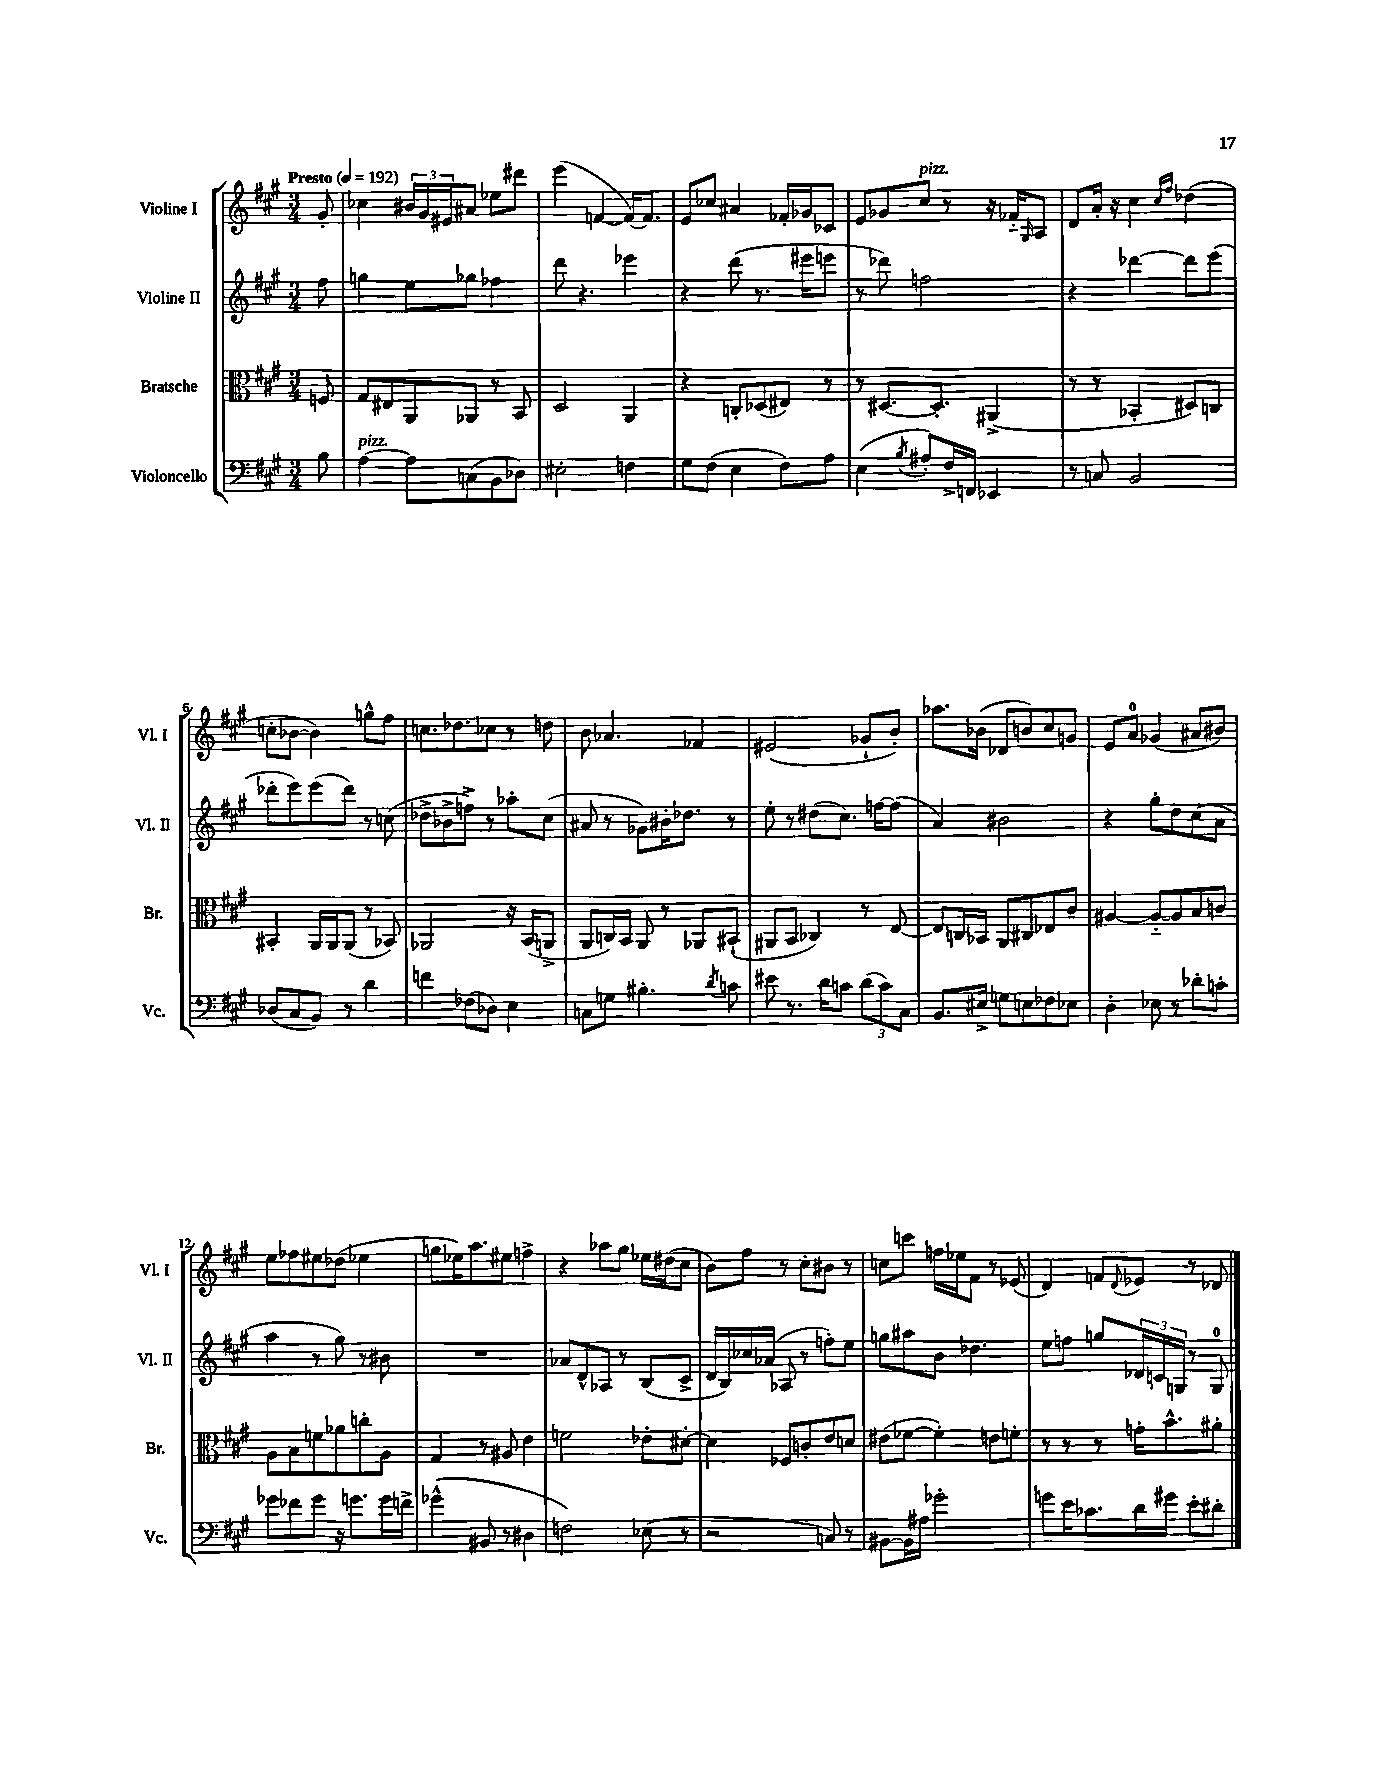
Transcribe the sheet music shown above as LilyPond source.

<<
\new StaffGroup <<
\new Staff = "s0" \with { instrumentName = "Violine I" shortInstrumentName = "Vl. I" } {
    \clef treble \key a \major \numericTimeSignature \time 3/4 \partial 8 \tempo "Presto" 4 = 192
    gis'8-. |
    ces''4 \tuplet 3/2 { bis'16 gis'16 eis'16 } ais'8 ees''8 dis'''8 |
    e'''4( f'4~ f'16~) f'8. |
    e'8 ces''8 ais'4 fes'16-. ges'16 ces'8 |
    e'8 ges'8 cis''8^\markup { \italic "pizz." } r8 r16 fes'16-_ \grace { gis16 } a8 |
    d'8 a'16-. r16 cis''4 \grace { cis''16 fis''16 } des''4( |
    c''8-. bes'8~ bes'4) g''8-^ fis''8 |
    c''8. des''8. ces''8 r8 d''8 |
    b'8 aes'4. fes'4 |
    eis'2( ges'8-! b'8-.) |
    aes''8. bes'16( des'8 b'8) cis''8 g'8 |
    e'8 a'8-0 ges'4( ais'8 bis'8) |
    e''8 fes''8 eis''8 des''8( ees''4 |
    g''8 ees''16) a''8. eis''8 f''4-> |
    r4 aes''8 gis''8 ees''16 dis''16( cis''8 |
    b'8) fis''8 r8 cis''8-. bis'8 r8 |
    c''8 c'''8 f''16 ees''16 fis'8 r8 ees'8( |
    d'4) f'8 \appoggiatura { d'8 } ees'8 r8 des'8 \bar "|." |
}
\new Staff = "s1" \with { instrumentName = "Violine II" shortInstrumentName = "Vl. II" } {
    \clef treble \key a \major \numericTimeSignature \time 3/4 \partial 8
    fis''8 |
    g''4 e''8 ges''8 fes''4 |
    d'''8 r4. ees'''4 |
    r4 d'''8( r8. eis'''16 e'''8 |
    r8 des'''8) f''2 |
    r4 des'''4~ des'''8 e'''8( |
    des'''8-. e'''8) e'''8( des'''8) r8 c''8( |
    des''8-> bes'8-> f''8->) r8 aes''8-. cis''8( |
    ais'8 r8 ges'8) bis'16-. des''8. r8 |
    e''8-. r8 dis''8( cis''8.) f''16~ f''8( |
    a'4) bis'2 |
    r4 gis''8-. d''8 cis''8( a'8 |
    a''4 r8 gis''8) r8 bis'8 |
    R2. |
    aes'8 d'8-^ aes8 r8 b8( cis'8-> |
    d'16 b16) ces''16 aes'16( aes8 r8 f''8-.) e''8 |
    g''8 ais''8 b'8 des''4. |
    e''8 f''8 g''8 \tuplet 3/2 { des'16 c'16 g16 } r8 g8-0 \bar "|." |
}
\new Staff = "s2" \with { instrumentName = "Bratsche" shortInstrumentName = "Br." } {
    \clef alto \key a \major \numericTimeSignature \time 3/4 \partial 8
    f8 |
    gis8 eis8 a,8 aes,8 r8 b,8 |
    d2 a,4 |
    r4 c8-. des8( eis8) r8 |
    r8 dis8.~ dis8.-. ais,4->( |
    r8 r8 bes,4-. dis8) c8 |
    bis,4-. a,16 a,16 a,8( r8 bes,8) |
    aes,2 r16 b,16( a,8-> |
    a,8 c16) b,16 a,8 r8 aes,8 bis,8-!( |
    ais,8 b,8 ces4) r8 e8~ |
    e8 c16 bes,16 a,8 cis8 ees8 cis'8 |
    ais4~ ais8~-_ ais8 b8 c'8 |
    a8 b8 f'8 aes'8 c''8-. a8 |
    gis4 r8 ais8 e'4 |
    f'2 ees'8-. dis'8~-. |
    dis'4 fes8 c'8-. e'8 d'8 |
    eis'8( fes'8~ fes'4-.) e'8 f'8-. |
    r8 r8 r8 g'16-. b'8.-^ ais'8-. \bar "|." |
}
\new Staff = "s3" \with { instrumentName = "Violoncello" shortInstrumentName = "Vc." } {
    \clef bass \key a \major \numericTimeSignature \time 3/4 \partial 8
    b8 |
    a4~^\markup { \italic "pizz." } a8 c8( b,8 des8) |
    eis2-. f4 |
    gis8 fis8( e4 fis8) a8 |
    e4( \acciaccatura { b8 } ais8-.) fis16-> f,16 ees,4 |
    r8 c8 b,2 |
    des8( cis8 b,8) r8 d'4 |
    f'4 fes8( des8) e4 |
    c8 g8 bis4.-. \acciaccatura { d'8 } c'8 |
    eis'8 r8. d'16 c'8 \tuplet 3/2 { d'8( c'8) cis8 } |
    b,8. eis16-> g8 e8 fes8 ees8 |
    d4-. ees8 r8 des'8-. c'8-. |
    ges'8 fes'8 ges'8 r16 g'8. g'16 f'16-> |
    ges'4-^( bis,8 r8 dis4 |
    f2) ees8( r8 |
    r2 c8) r8 |
    bis,8~ bis,16 ais16 ges'2-. |
    g'8 e'16 ces'8. d'16 gis'16 e'8-. dis'8-. \bar "|." |
}
>>
>>
